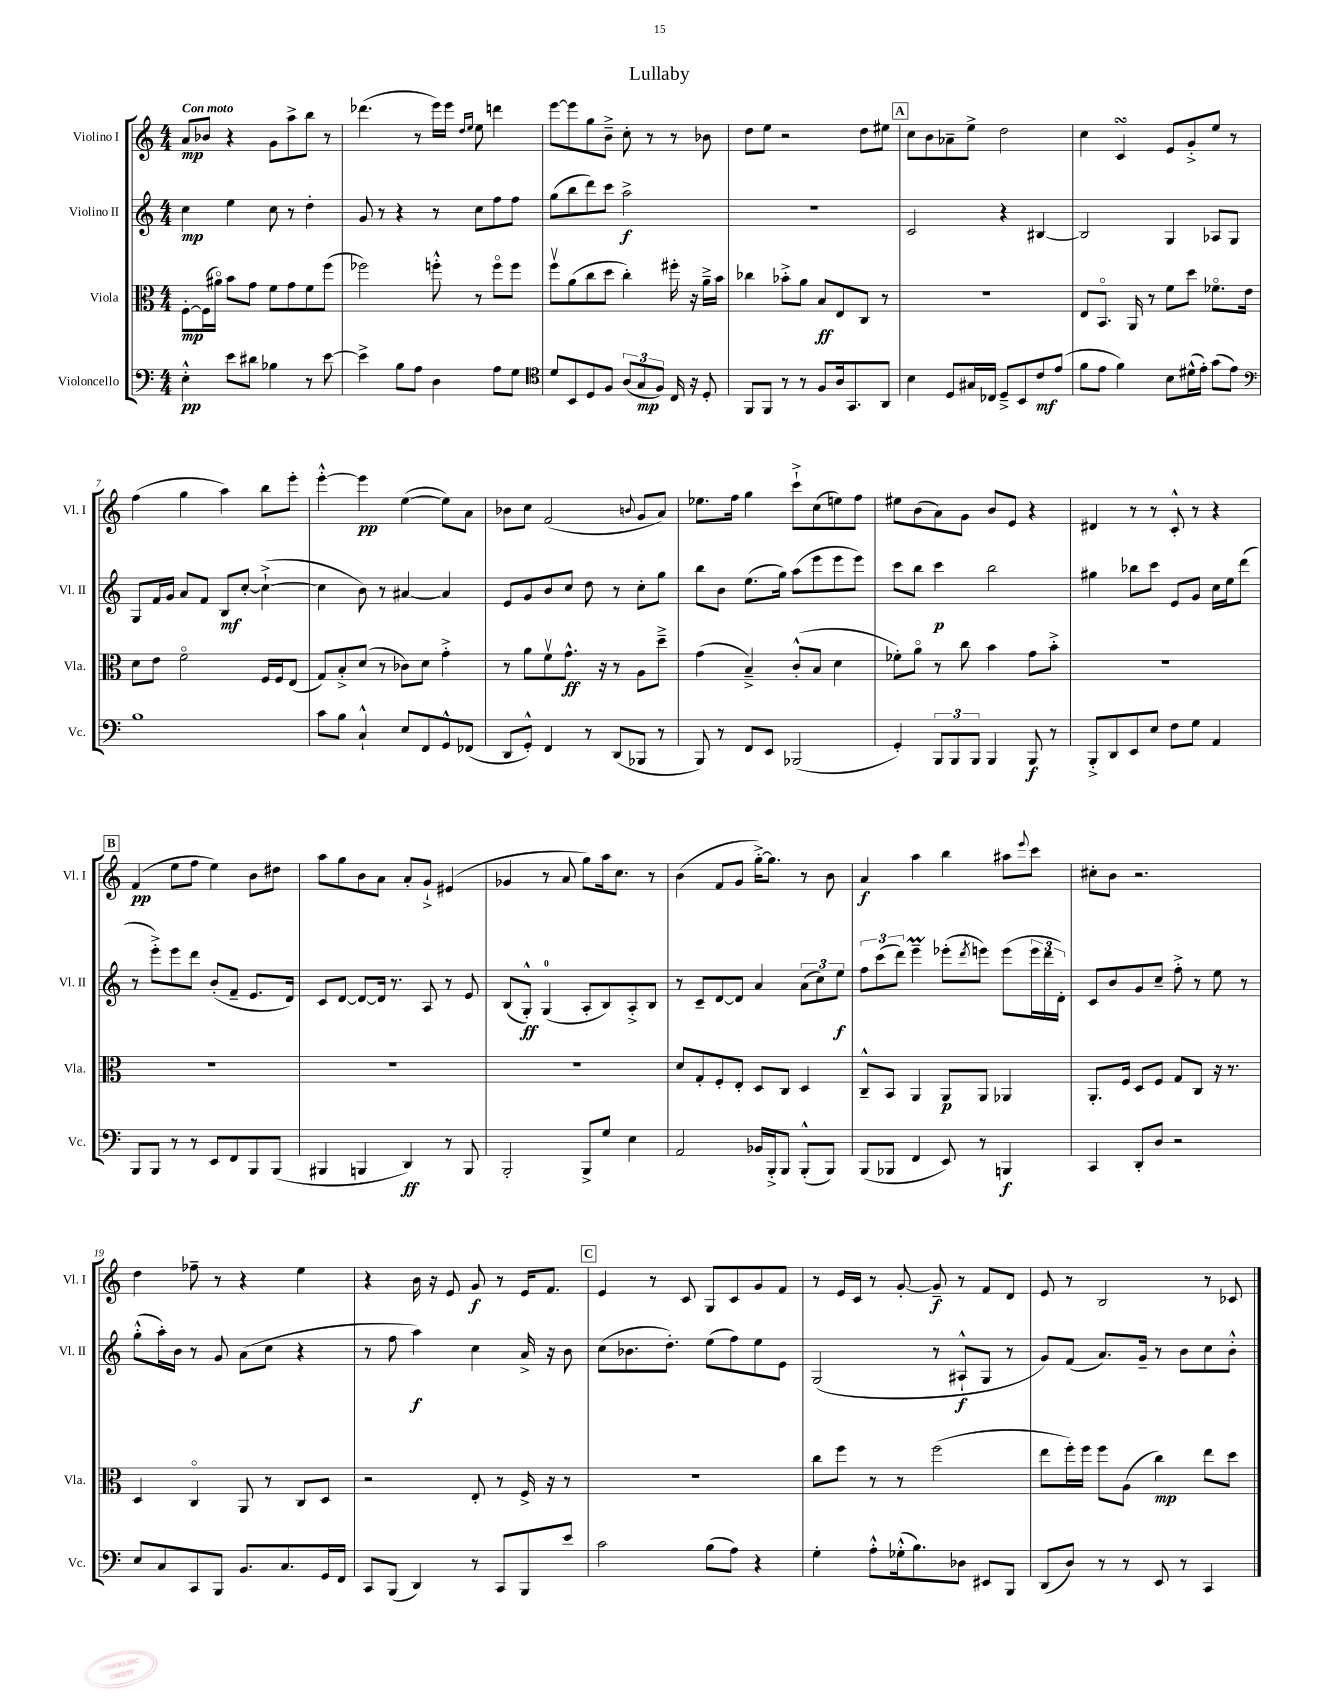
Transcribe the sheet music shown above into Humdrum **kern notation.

**kern	**kern	**kern	**kern
*staff4	*staff3	*staff2	*staff1
*clefF4	*clefC3	*clefG2	*clefG2
*k[]	*k[]	*k[]	*k[]
*M4/4	*M4/4	*M4/4	*M4/4
4E'^^	[8F'	4cc	8a
.	(16F]	.	8b-
.	16a#o)	.	.
8e	8b	4ee	4r
8d#	8g	.	.
4B-	8f	8cc	8g
.	8g	8r	8aa^
8r	8f	4dd'	8bb
[8e	(8ff	.	8r
=	=	=	=
4e^]	2ff-)	8g	(4.ddd-
.	.	8r	.
8B	.	4r	.
8A	.	.	8r
4D	8ff'^^	8r	16eee)
.	.	.	16eee
.	.	.	16qqdd
.	.	.	16qqee
.	8r	8cc	8ee
8A	8ffo	8ff	4ddd
8G	8ff	8ff	.
=	=	=	=
*clefC4	*	*	*
8d	8ffv	(8gg	[8eee
8BB	(8a	8bb	8eee]
8D	8cc	8ddd)	8gg
8F	8dd	8ccc	8b~^
(12A	4cc')	2aa^	8cc'
12G	.	.	.
.	.	.	8r
12F)	.	.	.
16C	16ff#'	.	8r
16r	16r	.	.
8D'	16a~^	.	8b-
.	16b	.	.
=	=	=	=
8FF	4cc-	1r	8dd
8FF	.	.	8ee
8r	8b-'^	.	2r
8r	8a	.	.
8F	8B	.	.
16A	8E	.	.
8.GG	.	.	.
.	8C	.	8dd
8AA	8r	.	8ee#
=	=	=	=
4B	1r	2c	8cc
.	.	.	8b
8D	.	.	8a-~
16G#	.	.	8ee^
16C-	.	.	.
8D~^	.	4r	2dd
8BB	.	.	.
8c	.	[4B#	.
(8e	.	.	.
=	=	=	=
8f	8E	2B#]	4cc
8e	8.BBo	.	.
4f)	.	.	4c
.	16AA	.	.
.	8r	.	.
8B	8f	4G	8e
(16d#^^	8dd	.	8g'^
16e')	.	.	.
(8g	8.f-o	8A-	8ee
8e)	.	8G	8r
.	16e	.	.
=	=	=	=
*clefF4	*	*	*
1B	8d	8G	(4ff
.	8e	16f	.
.	.	16g	.
.	2fo	8a	4gg
.	.	8f	.
.	.	8B	4aa)
.	.	[8cc'	.
.	16F	(4cc`^_	8bb
.	16F	.	.
.	(8E	.	8eee'
=	=	=	=
8c	8G)	4cc]	[4eee'^^
8B	8B'^	.	.
4C`^^	(8d	8b)	4eee]
.	8r	8r	.
8E	8c-)	[4a#	([4ee
8FF	8d	.	.
8GG^^	4g'^	4a#]	8ee])
(8FF-	.	.	8a
=	=	=	=
8DD	8r	8e	8b-
8GG'^^)	8a	8g	8cc
4FF	8fv	8b	(2f
.	8.g^^	8cc	.
8r	.	8dd	.
.	16r	.	.
(8DD	8r	8r	.
.	.	.	8qqb
8BBB-	8A	8cc'	8g
8r	8dd~^	8gg	8a)
=	=	=	=
8BBB)	(4g	8bb	8.ee-
8r	.	8b	.
.	.	.	16ff
8FF	4B~^)	(8.ee	4gg
8EE	.	.	.
.	.	16gg)	.
(2BBB-	(8c'^^	(8aa	8ccc`^
.	8B	8eee	(8cc
.	4d	8eee	8ee)
.	.	8eee)	8ff
=	=	=	=
4GG')	8f-')	8ccc	8ee#
.	8ao	8bb	(8b
12BBB	8r	4ccc	8a)
12BBB	.	.	.
.	8cc	.	8g
12BBB	.	.	.
4BBB	4b	2bb	8b
.	.	.	8e
8BBB	8g	.	4r
8r	8b'^	.	.
=	=	=	=
8BBB'^	1r	4gg#	4d#
8DD	.	.	.
8EE	.	8bb-	8r
8E	.	8ccc	8r
8F	.	8e	8c'^^
8G	.	8g	8r
4AA	.	16cc	4r
.	.	16ee	.
.	.	(8ddd	.
=	=	=	=
8BBB	1r	8r	(4f
8BBB	.	8eee'^)	.
8r	.	8eee	8ee
8r	.	8ddd	8ff
8EE	.	(8b'	4ee)
8FF	.	8f~	.
8BBB	.	8.e	8b
(8BBB	.	.	8dd#
.	.	16d)	.
=	=	=	=
4BBB#	1r	8c	8aa
.	.	[8d	8gg
4BBB	.	8d_	8b
.	.	16d]	8a
.	.	8.r	.
4DD)	.	.	8a'
.	.	8A	8g`^
8r	.	8r	(4e#
8BBB	.	8e	.
=	=	=	=
2BBB'	1r	(8B	4g-
.	.	8G'^^)	.
.	.	(4G	8r
.	.	.	8a
8BBB^	.	8A'	8gg)
8G	.	8B)	16aa
.	.	.	8.cc
4E	.	8A'^	.
.	.	8B	8r
=	=	=	=
2AA	8d	8r	(4b
.	8G'	8c~	.
.	8F'	[8d	8f
.	8E'	8d]	8g
16BB-	8D	4a	[16gg'^)
16BBB'^	.	.	8.gg]
8BBB	8C	.	.
(8BBB'^^	4D	(12a	8r
.	.	12cc)	.
8BBB)	.	.	8b
.	.	12ee	.
=	=	=	=
(8BBB	8C~^^	12ff	4a
.	.	(12ccc	.
8BBB-	8BB	.	.
.	.	12ddd)	.
4FF	4AA	4eee~	4aa
8EE)	8AA	(8eee-'	4bb
.	.	8qddd	.
8r	8AA	8eee)	.
4BBB	4AA-	(8eee	8aa#
.	.	.	8qqeee
.	.	24eee	8ccc
.	.	24ddd	.
.	.	24d')	.
=	=	=	=
4CC	8.AA'	8c	8cc#'
.	.	8b	8b
.	16F	.	.
8DD'	8D	8g	2.r
8D	8F	8cc~	.
2r	8G	8ff'^	.
.	8C	8r	.
.	16r	8ee	.
.	8.r	.	.
.	.	8r	.
=	=	=	=
8E	4D	(8gg'^^	4dd
8C	.	16aa')	.
.	.	16b	.
8CC	4Co	8r	8ff-~
8BBB	.	8g	8r
8.BB	8AA	(8a	4r
.	8r	8cc	.
8.C	.	.	.
.	8C	4r	4ee
16GG	8D	.	.
16FF	.	.	.
=	=	=	=
8CC	2r	8r	4r
(8BBB	.	8ff	.
4DD)	.	4aa)	16b
.	.	.	16r
.	.	.	8e
8r	8E'	4cc	8g
8CC	8r	.	8r
8BBB	16F^	16a^	16e
.	16r	16r	8.f
8e	8r	8b	.
=	=	=	=
2c	1r	(8cc	4e
.	.	8.b-	.
.	.	.	8r
.	.	8.dd')	.
.	.	.	8c
(8B	.	(8ee	8G
8A)	.	8ff)	8c
4r	.	8ee	8g
.	.	8e	8f
=	=	=	=
4G'	8cc	(2G	8r
.	8ff	.	16e
.	.	.	16c
8A'^^	8r	.	8r
(16G-'^^	8r	.	[8g'
8.B)	.	.	.
.	(2ff	8r	8g~]
8D-	.	8A#`^^	8r
8EE#	.	8G	8f
8BBB	.	8r	8d
=	=	=	=
(8DD	8ee	8g)	8e
8D)	16ff')	(8f	8r
.	16ff	.	.
8r	8ff	8.a)	2B
8r	(8A	.	.
.	.	16g~	.
8EE	4cc)	8r	.
8r	.	8b	.
4CC	8ee	8cc	8r
.	8dd	8b'^^	8c-
==	==	==	==
*-	*-	*-	*-
